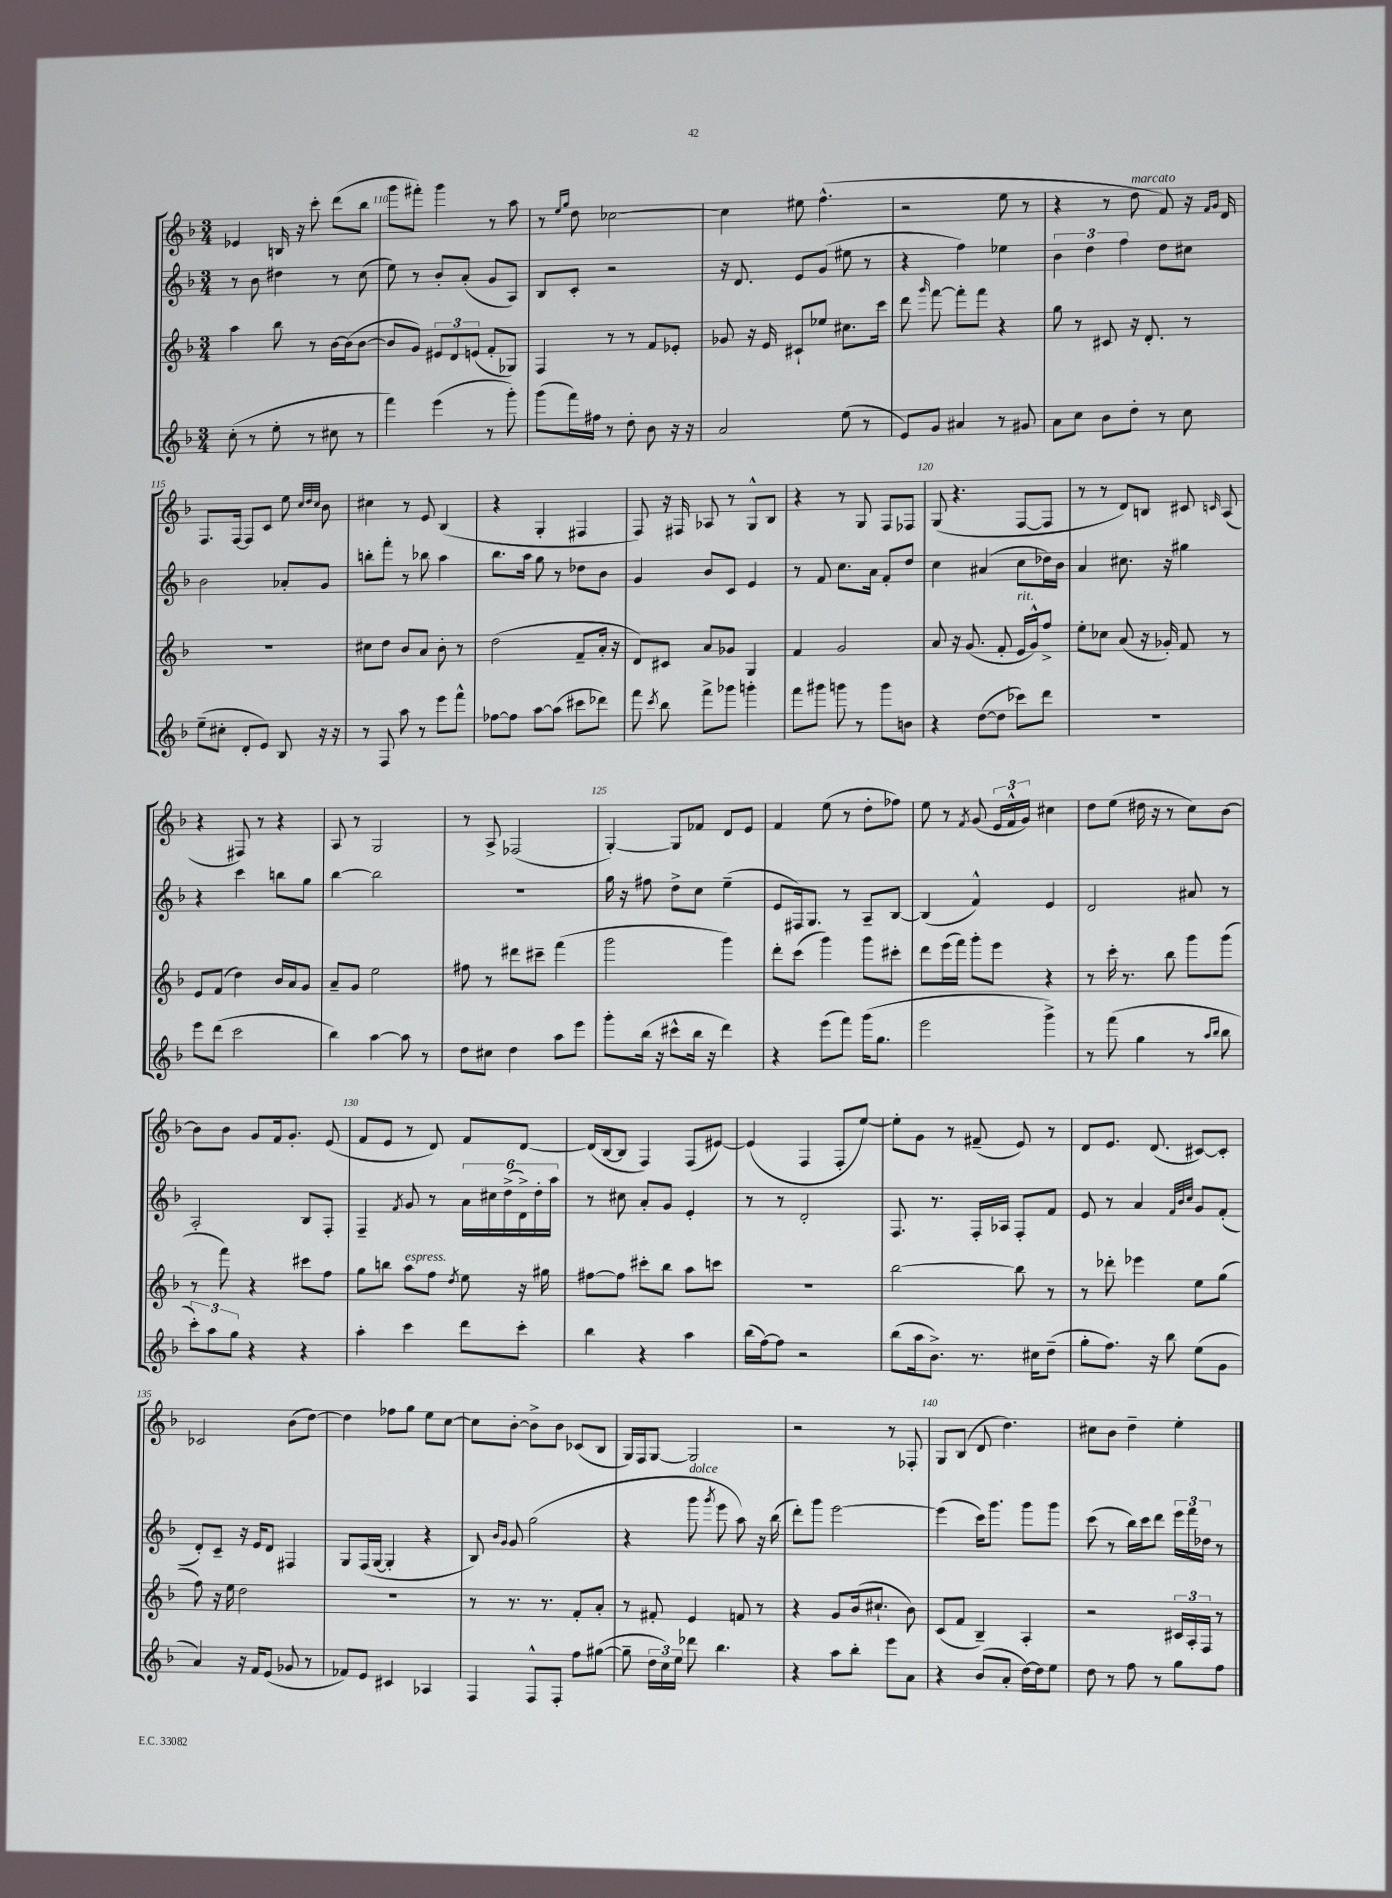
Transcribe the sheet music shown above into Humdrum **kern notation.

**kern	**kern	**kern	**kern
*part4	*part3	*part2	*part1
*staff4	*staff3	*staff2	*staff1
*clefG2	*clefG2	*clefG2	*clefG2
*k[b-]	*k[b-]	*k[b-]	*k[b-]
*M3/4	*M3/4	*M3/4	*M3/4
=109	=109	=109	=109
(8cc'\	4aa\	8r	4e-X/
8r	.	8b-\	.
8ee'\	8bb-\	4dd#X\	16Bn/
.	.	.	16r
8r	8r	.	8ccc'\
8cc#X\	[16b-\LL	8r	(8ddd\L
.	(16b-\J]	.	.
8r	[8b-\J	(8cc\	8bb-\J
=110	=110	=110	=110
4fff\)	8b-/L]	8ee\)	8ggg\L
.	8g/J)	8r	8fff#X'\J)
(4eee\	12e#X/L	8b-'/L	4ggg\
.	12d/	.	.
.	.	(8a'/J	.
.	(12en/J	.	.
8r	8f'/L	8g/L	8r
8ggg'\)	8G-X/J)	8A/J)	8aa\
=111	=111	=111	=111
(8ggg\L	4F/	8B-/L	8r
.	.	.	16qqee/LL
.	.	.	16qqgg/JJ
16fff\L)	.	8c'/J	8dd\
16ff#X\JJ	.	.	.
8r	8r	2r	[2cc-X\
8dd'\	8r	.	.
8b-\	8f/L	.	.
16r	8e-X'/J	.	.
16r	.	.	.
=112	=112	=112	=112
2a/	8g-X/	16r	4cc-\]
.	.	8.d/	.
.	16r	.	.
.	16e/	.	.
.	8c#X`/L	8e/L	8ee#X\
.	8ee-X/J	(8g/J	(4.ff^^\
(8ee\	8.cc#X\L	8ee#X\	.
8r	.	8r	.
.	16ccc\Jk	.	.
=113	=113	=113	=113
8e/L)	8ddd\	4r	2r
.	16qqggg/	.	.
8g/J	[8fff\	.	.
4a#X/	8fff'\L]	4ff\)	.
.	8fff\J	.	.
8r	4r	4ee-X\	8ee\
8g#X/	.	.	8r
=114	=114	=114	=114
8a\L	8gg\	6b-\	4r
8cc\J	8r	.	.
.	.	6dd\	.
8b-\L	8c#X/	.	8r
.	.	6ff\	.
!	!	!	!LO:TX:a:i:t=marcato
8dd'\J	16r	.	8dd\
.	8.d'/	.	.
8r	.	8dd\L	8f/)
8cc\	8r	8cc#X\J	16r
.	.	.	16qqf/LL
.	.	.	16qqg/JJ
.	.	.	16d/
!!LO:LB:g=z
=115	=115	=115	=115
(8ee~\L	2.r	2b-\	8.F/L
8cc#X'\J	.	.	.
.	.	.	[16F/Jk
8d'/L	.	.	8F/L]
8e/J)	.	.	8c/J
8B-/	.	8a-X'/L	8ee\
.	.	.	32qqcc/LLL
.	.	.	32qqdd/
.	.	.	32qqcc/JJJ
16r	.	8g/J	8b-\
16r	.	.	.
=116	=116	=116	=116
8r	8cc#X\L	8bbn'\L	4cc#X\
8F/	8dd\J	8fff'\J	.
8aa\	8b-/L	8r	8r
8r	8a/J	8bb-X\	8e/
8eee\L	8b-'\	4aa\	(4B-/
8fff^^\J	8r	.	.
=117	=117	=117	=117
[8ff-X\L	(2dd\	8.bb-\L	4r
8ff-\J]	.	.	.
.	.	16aa\Jk	.
[8aa\L	.	8gg\	4G'/
(8aa\J]	.	8r	.
8ccc#X\L	8f~/L	8dd-X\L	4F#X/
8ddd-X\J)	16a'/Jk	8b-\J	.
.	16r	.	.
=118	=118	=118	=118
8fff\	8d/L)	4g/	8F/)
8qccc/	.	.	.
8bb-\	8c#X/J	.	16r
.	.	.	16F#X/
8fff^\L	8a/L	8b-/L	8A-X/
8ggg-X\J	8g-X/J	8c/J	8r
4gggn'\	4G/	4e/	8G^^/L
.	.	.	8B-/J
=119	=119	=119	=119
8fff\L	4f/	8r	4r
8ggg#X\J	.	8f/	.
8gggn\	2g/	8.cc\L	8r
8r	.	.	8G/
.	.	16a\Jk	.
8ggg\L	.	8f'/L	8F/L
8bn\J	.	8dd/J	8F-X/J
=120	=120	=120	=120
4r	8a/	4cc\	(8G/
.	16r	.	4.r
.	(8.g/	.	.
([8dd\L	.	(4a#X/	.
8dd\J]	8f'/	.	.
!	!LO:TX:a:i:t=rit.	!	!
8ccc-X\L)	16e/LL	8cc\L	[8F/L
.	16g^^/J)	.	.
8ddd\J	8ff^/J	16dd-X\L)	8F/J]
.	.	16b-\JJ	.
=121	=121	=121	=121
2.r	8ee'\L	4a/	8r
.	8cc-X\J	.	8r
.	(8a/	8.cc#X\	8d/L)
.	16r	.	8Bn/J
.	16g-X'/)	16r	.
.	8f/	4gg#X\	8c#X/
.	.	.	16qqcn/
.	8r	.	(8A/
!!LO:LB:g=z
=122	=122	=122	=122
8eee\L	8e/L	4r	4r
(8ddd\J	(8f/J	.	.
2ccc\	4dd\)	4ccc\	8F#X/)
.	.	.	8r
.	16b-/LL	8bbn\L	4r
.	16a/J	.	.
.	8g/J	8gg\J	.
=123	=123	=123	=123
4bb-\)	8a~/L	[4bb-\	8A/
.	8g/J	.	8r
[4aa\	2ee\	2bb-\]	2G/
8aa\]	.	.	.
8r	.	.	.
=124	=124	=124	=124
8dd\L	8ff#X\	2.r	8r
8cc#X\J	8r	.	8A^/
4dd\	8ddd#X\L	.	(2F-X/
.	8ccc#X~\J	.	.
8aa\L	(4fff\	.	.
8eee\J	.	.	.
=125	=125	=125	=125
8ggg'\L	2ggg\	16gg\	[4G'/)
.	.	16r	.
(16bb-\Jk	.	8ff#X\	.
16r	.	.	.
8ccc#X^^\L	.	8dd^\L	8G/L]
16bb-\Jk	.	8cc\J	8f-X/J
16r	.	.	.
4ddd\)	4ggg\)	(4ee~\	8d/L
.	.	.	8e/J
=126	=126	=126	=126
4r	8ddd'\L	8e/L	4f/
.	(8ccc\J	16F#X/k)	.
.	.	8.G/J	.
(8eee\L	4ggg\)	.	(8ee\
8fff\J)	.	8r	8r
(16ggg\KL	8ggg\L	8A~/L	8dd'\L
8.gg\J	.	.	.
.	8ccc#X'\J	[8B-/J	8ff-X\J)
=127	=127	=127	=127
2eee\	8ddd\L	(4B-/]	8ee\
.	(16eee\L	.	8r
.	16fff\JJ)	.	.
.	.	.	8qf/
.	8ggg'\L	4f^^/)	(8g/
.	8eee\J	.	24e/LL
.	.	.	24f^^/
.	.	.	24g/JJ)
4ggg^\)	4r	4e/	4cc#X\
=128	=128	=128	=128
8r	8r	2d/	8dd\L
(8fff\	16ccc'\	.	(8ee\J
.	8.r	.	.
4gg\	.	.	16dd#X\
.	.	.	16r
.	8bb-\	.	8r
8r	8ggg\L	8a#X/	8cc\L)
16qqaa/LL	.	.	.
16qqbb-/JJ	.	.	.
8bb-\	(8ggg\J	8r	[8b-\J
!!LO:LB:g=z
=129	=129	=129	=129
12ccc'\L)	8r	2A'/	8b-\L]
12aa\	.	.	.
.	8fff\)	.	8b-\J
12gg\J	.	.	.
4r	4r	.	8g/L
.	.	.	16f/k
.	.	.	8.g'/J
4r	8ccc#X\L	8B-/L	.
.	8ff\J	8F'/J	(8e/
=130	=130	=130	=130
4aa'\	8gg\L	4F~/	8f/L
.	8bbn\J	.	8e/J
.	.	8qf/	.
!	!LO:TX:a:i:t=espress.	!	!
4ccc\	8aa\L	8g/	8r
.	8ff\J	8r	8d/)
.	8qdd/	.	.
8ddd\L	8ee\	24a\LL	8f/L
.	.	24cc#X\	.
.	.	(24dd^\	.
8ccc'\J	16r	24d^\)	[8d/J
.	.	24dd'\	.
.	16gg#X\	.	.
.	.	24aa\JJ	.
=131	=131	=131	=131
4bb-\	[8ff#X\L	8r	(16d/LL]
.	.	.	[16B-/J
.	8ff#\J]	8cc#X\	8B-/J]
4r	8ccc#X'\L	8a'/L	4F/)
.	8bb-\J	8g/J	.
4aa\	8aa\L	4e'/	(8F/L
.	8cccn\J	.	[8e#X/J)
=132	=132	=132	=132
(16bb-\LL	2.r	8r	(4e#/]
[16ff\J)	.	.	.
8ff\J]	.	8r	.
2r	.	2d'/	4F/
.	.	.	8F'/L
.	.	.	[8ee/J)
=133	=133	=133	=133
(8bb-\L	[2bb-\	8.F/	8ee'\L]
16aa\k	.	.	8g\J
8.b-^\J)	.	8.r	.
.	.	.	8r
8.r	.	16F'/LL	(8f#X~/
.	.	16A-X/JJ	.
.	8bb-\]	8F'/L	8e/)
16cc#X\KL	.	.	.
(8dd~\J	8r	8f/J	8r
=134	=134	=134	=134
8gg'\L	8r	8e/	8d/L
8.ff\J)	8ddd-X'\	8r	8.e/J
.	4eee-X\	4a/	.
16r	.	.	(8.d/
8bb-\	.	.	.
.	.	32qqf/LLL	.
.	.	32qqb-/	.
.	.	32qqcc/JJJ	.
(8ee\L	8ee\L	8g/L	[8c#X/L)
8g\J	(8gg\J	(8f'/J	8c#'/J]
!!LO:LB:g=z
=135	=135	=135	=135
4a/)	8ff\)	8d'/L)	2c-X/
.	16r	8c~/J	.
.	16ee\	.	.
16r	2dd\	16r	.
16f/KL	.	16e/KL	.
(8e/J	.	8d/J	.
8g-X/	.	4F#X/	(8b-\L
8r	.	.	[8dd\J)
=136	=136	=136	=136
8f-X/L)	2.r	8G/L	4dd\]
8e/J	.	(16F/L	.
.	.	[16G/JJ	.
4c#X/	.	4G'/]	8ff-X\L
.	.	.	8gg\J
4A-X/	.	4r	8ee\L
.	.	.	[8cc\J
=137	=137	=137	=137
4F/	8r	8B-/)	8cc\L]
.	.	16qqb-/LL	.
.	.	16qqg/JJ	.
.	8.r	8g/	[8b-'\J
8F^^/L	.	(2gg\	8b-^\L]
.	8.r	.	.
8F'/J	.	.	8b-\J
8ff\L	8f'/L	.	(8c-X/L
([8gg#X\J	8a'/J	.	8B-/J
=138	=138	=138	=138
8gg#~\]	8r	4r	16G/LL)
.	.	.	16F/J
24dd\LL	8f#X'/	.	[8G/J
24cc\)	.	.	.
24ee\JJ	.	.	.
!	!	!LO:TX:a:i:t=dolce	!
8ddd-X\	4e/	8ggg\	2G/]
.	.	8qggg/	.
4.bb-\	.	8eee\	.
.	8fn/	8aa\)	.
.	8r	16r	.
.	.	(16bb-\	.
=139	=139	=139	=139
4r	4r	8ddd'\L)	2r
.	.	8ggg\J	.
8aa\L	8g/L	[2eee\	.
8bb-'\J	(16b-/k	.	.
.	8.cc#X`/J	.	.
8eee\L	.	.	8r
8a\J	8b-\)	.	8F-X'/
=140	=140	=140	=140
4r	(8c/L	(4eee\]	8G/L
.	8f/J	.	(8B-/J
(8b-/L	4B-~/)	16ccc\KL)	8d/
.	.	8.ggg\J	.
8a'/J	.	.	4.dd\)
[16dd\LL)	4A'/	8ggg\L	.
16dd\J]	.	.	.
8ee\J	.	8ggg\J	.
=141	=141	=141	=141
8dd\	2r	(8ccc\	8cc#X\L
8r	.	8r	8b-\J
8ff\	.	16bb-\LL)	4dd~\
.	.	16ccc\J	.
8r	.	8ddd\J	.
8gg\L	24c#X/LL	24eee\LL	4ee'\
.	24A'/	24fff\	.
.	24F/JJ	24dd-X\JJ	.
8ff\J	8r	8r	.
==	==	==	==
*-	*-	*-	*-
